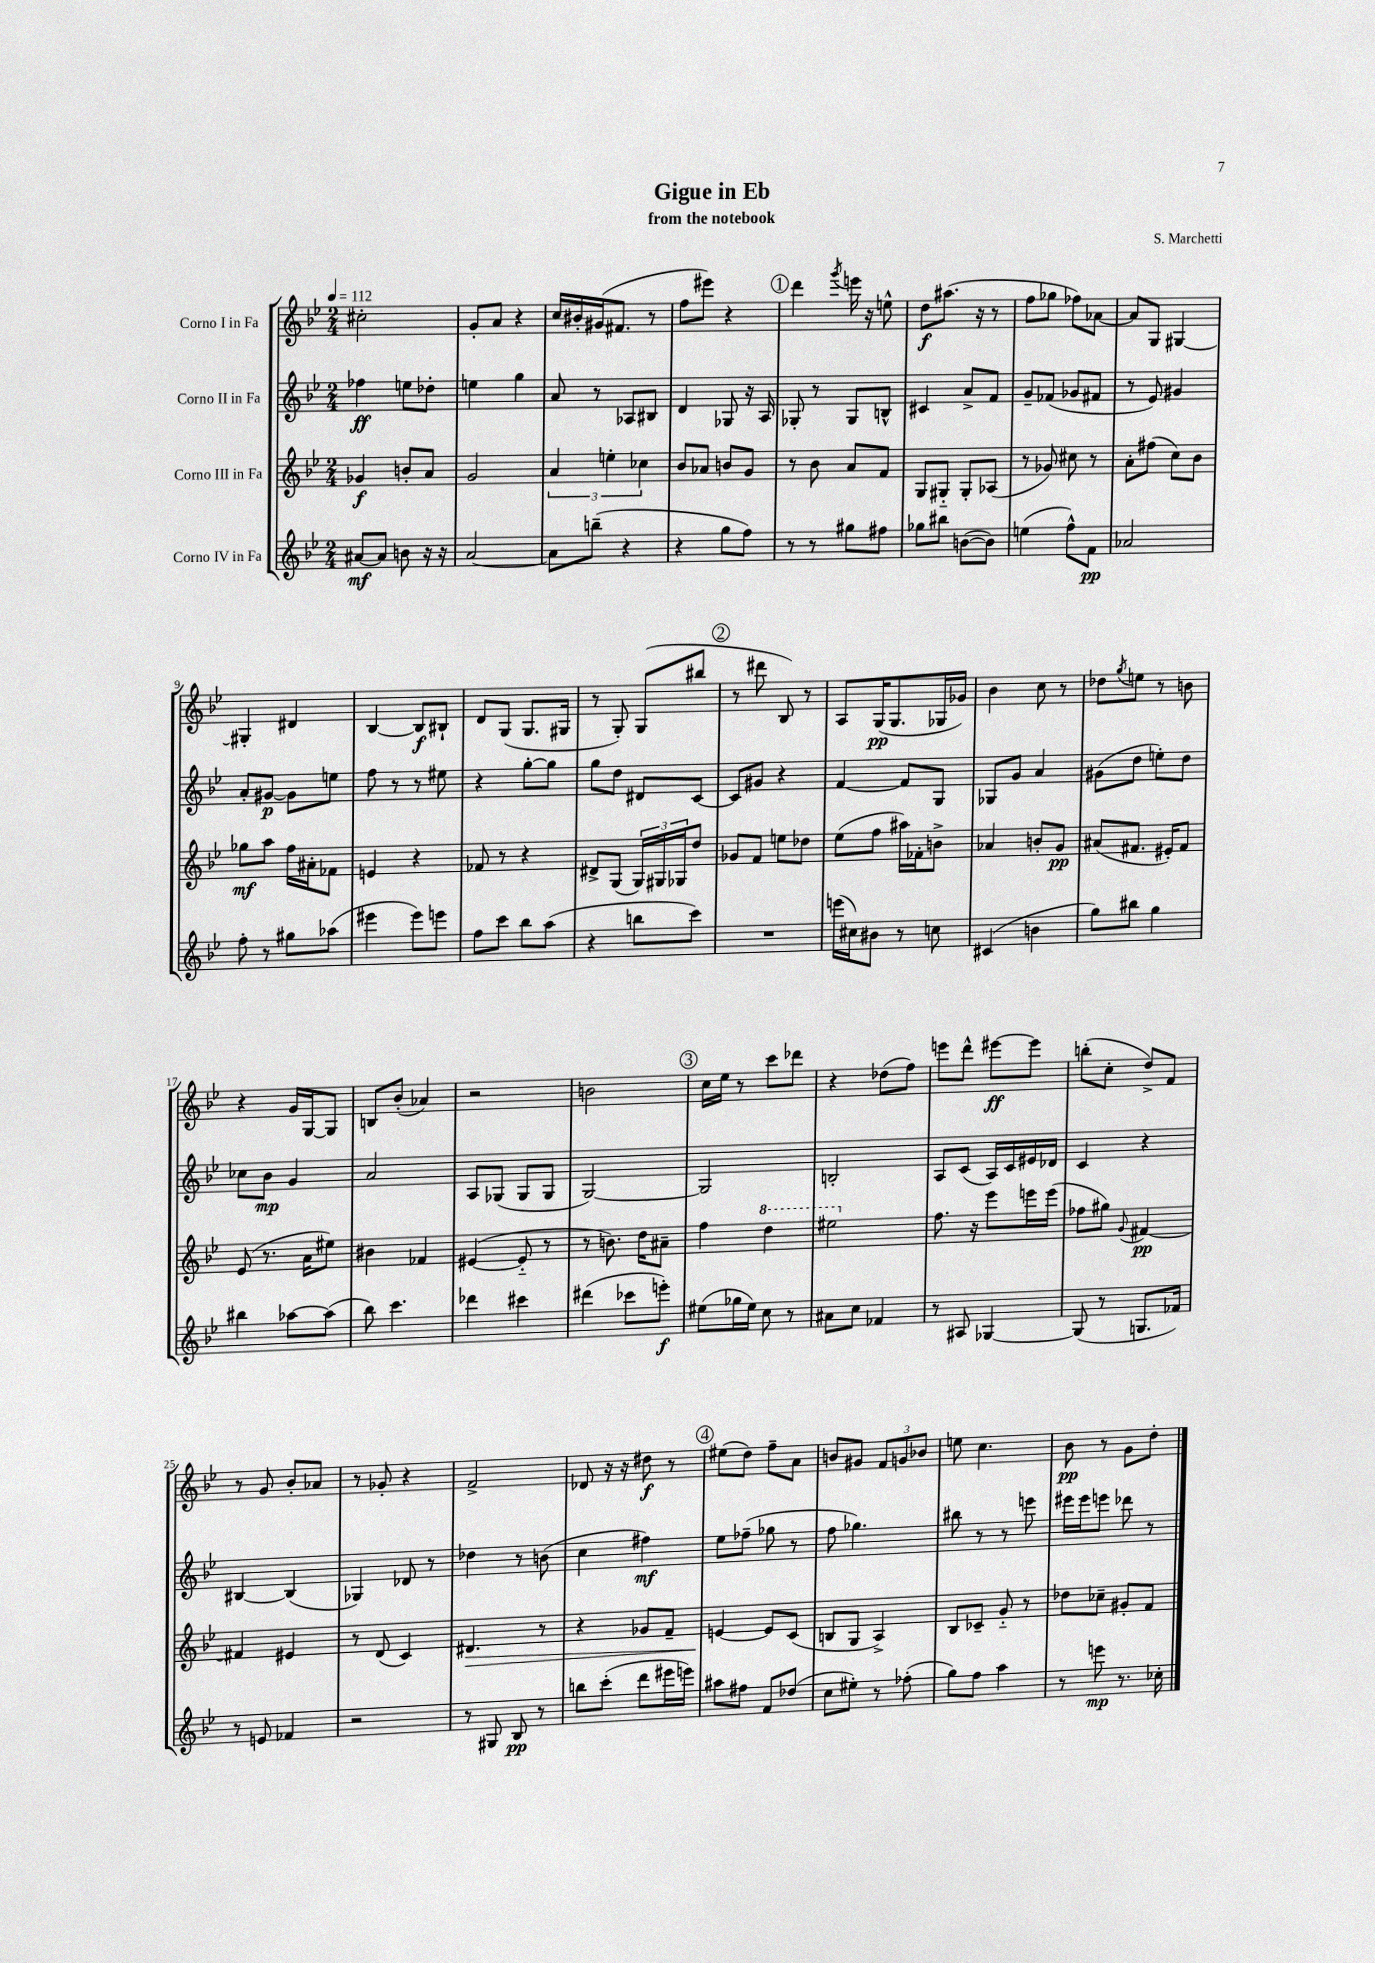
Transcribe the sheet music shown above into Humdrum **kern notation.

**kern	**dynam	**kern	**dynam	**kern	**dynam	**kern	**dynam
*part4	*part4	*part3	*part3	*part2	*part2	*part1	*part1
*staff4	*staff4	*staff3	*staff3	*staff2	*staff2	*staff1	*staff1
*I"Corno IV in Fa	*	*I"Corno III in Fa	*	*I"Corno II in Fa	*	*I"Corno I in Fa	*
*clefG2	*	*clefG2	*	*clefG2	*	*clefG2	*
*k[b-e-]	*	*k[b-e-]	*	*k[b-e-]	*	*k[b-e-]	*
*M2/4	*	*M2/4	*	*M2/4	*	*M2/4	*
*MM112	*	*MM112	*	*MM112	*	*MM112	*
=1	=1	=1	=1	=1	=1	=1	=1
[8a#X/L	mf	4g-X/	f	4ff-X\	ff	2cc#X'\	.
8a#/J]	.	.	.	.	.	.	.
8bn\	.	8bn'/L	.	8een\L	.	.	.
16r	.	8a/J	.	8dd-X'\J	.	.	.
16r	.	.	.	.	.	.	.
=2	=2	=2	=2	=2	=2	=2	=2
[2a/	.	2g/	.	4een\	.	8g'/L	.
.	.	.	.	.	.	8a/J	.
.	.	.	.	4gg\	.	4r	.
=3	=3	=3	=3	=3	=3	=3	=3
8a\L]	.	6a/	.	8a/	.	16cc/LL	.
.	.	.	.	.	.	16b#X'/	.
(8bbn~\J	.	.	.	8r	.	(16g#X/J	.
.	.	6een'\	.	.	.	.	.
.	.	.	.	.	.	8.f#X/J	.
4r	.	.	.	8A-X/L	.	.	.
.	.	6cc-X\	.	.	.	.	.
.	.	.	.	8B#X/J	.	8r	.
=4	=4	=4	=4	=4	=4	=4	=4
4r	.	8b-/L	.	4d/	.	8ff\L	.
.	.	8a-X/J	.	.	.	8eee#X\J)	.
8gg\L	.	8bn/L	.	8G-X/	.	4r	.
8ff\J)	.	8g/J	.	16r	.	.	.
.	.	.	.	16A/	.	.	.
!!LO:REH:place=s1:t=1
=5	=5	=5	=5	=5	=5	=5	=5
8r	.	8r	.	8G-X'/	.	4ddd\	.
8r	.	8b-\	.	8r	.	.	.
.	.	.	.	.	.	8qggg/	.
8gg#X\L	.	8a/L	.	8G-/L	.	16eeen\	.
.	.	.	.	.	.	16r	.
8ff#X\J	.	8f/J	.	8Bn^^/J	.	8een^^\	.
=6	=6	=6	=6	=6	=6	=6	=6
8gg-X\L	.	8G/L	.	4c#X/	.	8dd\L	f
8bb#X\J	.	8G#X/J	.	.	.	(8.aa#X\J	.
([8bn\L	.	8G#'/L	.	8a^/L	.	.	.
.	.	.	.	.	.	16r	.
8b\J])	.	(8A-X/J	.	8f/J	.	8r	.
=7	=7	=7	=7	=7	=7	=7	=7
(4een\	.	8r	.	8g~/L	.	8ff\L	.
.	.	8g-X/)	.	(8f-X/J	.	8gg-X\J	.
8ff^^\L)	.	8cc#X\	.	8g-X/L	.	8ff-X\L)	.
8f\J	pp	8r	.	8f#X/J	.	[8a-X\J	.
=8	=8	=8	=8	=8	=8	=8	=8
2a-X/	.	8a'\L	.	8r	.	8a-/L]	.
.	.	(8ff#X\J	.	8e-/)	.	8G/J	.
.	.	8cc\L)	.	4g#X/	.	[4G#X/	.
.	.	8b-\J	.	.	.	.	.
!!LO:LB:g=z
=9	=9	=9	=9	=9	=9	=9	=9
8ff'\	.	8gg-X\L	mf	8a'/L	.	4G#X'/]	.
8r	.	8aa\J	.	[8g#X/J	p	.	.
8gg#X\L	.	16ff\LL	.	8g#\L]	.	4d#X/	.
.	.	16a#X'\J	.	.	.	.	.
(8aa-X\J	.	8f-X\J	.	8een\J	.	.	.
=10	=10	=10	=10	=10	=10	=10	=10
4eee#X\	.	4en/	.	8ff\	.	[4B-/	.
.	.	.	.	8r	.	.	.
8eee#\L)	.	4r	.	8r	.	8B-/L]	f
8eeen\J	.	.	.	8ee#X\	.	8B#X`/J	.
=11	=11	=11	=11	=11	=11	=11	=11
8ff\L	.	8f-X/	.	4r	.	8d/L	.
8ccc\J	.	8r	.	.	.	(8G/J	.
8bb-\L	.	4r	.	[8gg'\L	.	8.G/L	.
(8aa\J	.	.	.	8gg\J]	.	.	.
.	.	.	.	.	.	16G#X/Jk	.
=12	=12	=12	=12	=12	=12	=12	=12
4r	.	8d#X^/L	.	8gg\L	.	8r	.
.	.	(8G/J	.	8dd\J	.	8G'/)	.
8bbn\L	.	24G/LL)	.	8d#X/L	.	(8G/L	.
.	.	24G#X/	.	.	.	.	.
.	.	24G-X/J	.	.	.	.	.
8ccc\J)	.	8dd/J	.	[8c/J	.	8bb#X/J	.
!!LO:REH:place=s1:t=2
=13	=13	=13	=13	=13	=13	=13	=13
2r	.	8g-X/L	.	8c/L]	.	8r	.
.	.	8f/J	.	8g#X/J	.	8ddd#X\	.
.	.	8een\L	.	4r	.	8B-/)	.
.	.	8dd-X\J	.	.	.	8r	.
=14	=14	=14	=14	=14	=14	=14	=14
(16eeen\LL	.	(8ee-\L	.	[4f/	.	8A/L	.
16cc#X\J)	.	.	.	.	.	.	.
8b#X\J	.	8ff\J	.	.	.	(16G/K	pp
.	.	.	.	.	.	8.G/	.
8r	.	16aa#X\LL)	.	8f/L]	.	.	.
.	.	16f-X'\J	.	.	.	.	.
8ccn\	.	8bn^\J	.	8G/J	.	16G-X/L	.
.	.	.	.	.	.	16g-X/JJ)	.
=15	=15	=15	=15	=15	=15	=15	=15
(4c#X/	.	4a-X/	.	8G-X/L	.	4b-\	.
.	.	.	.	8g/J	.	.	.
4bn\	.	8bn'/L	.	4a/	.	8cc\	.
.	.	8g/J	pp	.	.	8r	.
=16	=16	=16	=16	=16	=16	=16	=16
8gg\L)	.	(8a#X/L	.	(8g#X\L	.	8dd-X\L	.
.	.	.	.	.	.	8qgg/	.
8bb#X\J	.	8.f#X/J	.	8dd\J	.	8een\J	.
4gg\	.	.	.	8een'\L)	.	8r	.
.	.	16e#X'/KL)	.	.	.	.	.
.	.	8f#/J	.	8dd\J	.	8bn\	.
!!LO:LB:g=z
=17	=17	=17	=17	=17	=17	=17	=17
4bb#X\	.	(8e-/	.	8cc-X\L	.	4r	.
.	.	8.r	.	8b-\J	mp	.	.
[8aa-X\L	.	.	.	4g/	.	16g/LL	.
.	.	16a\KL	.	.	.	[16G/J	.
(8aa-\J]	.	8ee#X\J)	.	.	.	8G/J]	.
=18	=18	=18	=18	=18	=18	=18	=18
8bb-\)	.	4b#X\	.	2a/	.	8Bn/L	.
4.ccc\	.	.	.	.	.	(8b-'/J	.
.	.	4f-X/	.	.	.	4a-X/)	.
=19	=19	=19	=19	=19	=19	=19	=19
4ddd-X\	.	([4e#X/	.	8A/L	.	2r	.
.	.	.	.	(8G-X/J	.	.	.
4ccc#X\	.	8e#/]	.	8G-/L	.	.	.
.	.	8r	.	8G-/J	.	.	.
=20	=20	=20	=20	=20	=20	=20	=20
(4ddd#X\	.	8r	.	[2G/)	.	2bn\	.
.	.	8.bn\)	.	.	.	.	.
8ccc-X\L	.	.	.	.	.	.	.
.	.	16dd\KL	.	.	.	.	.
8eeen'\J)	f	8a#X~\J	.	.	.	.	.
!!LO:REH:place=s1:t=3
=21	=21	=21	=21	=21	=21	=21	=21
(8ee#X\L	.	4ff\	.	2G/]	.	16cc\LL	.
.	.	.	.	.	.	16ee-\JJ	.
16gg-X\L	.	.	.	.	.	8r	.
16ee#\JJ)	.	.	.	.	.	.	.
*	*	*8va	*	*	*	*	*
8cc\	.	4ddd\	.	.	.	8ccc\L	.
8r	.	.	.	.	.	8ddd-X\J	.
=22	=22	=22	=22	=22	=22	=22	=22
8a#X\L	.	2eee#X\	.	2Bn'/	.	4r	.
8cc\J	.	.	.	.	.	.	.
4f-X/	.	.	.	.	.	(8dd-X\L	.
.	.	.	.	.	.	8ff\J)	.
=23	=23	=23	=23	=23	=23	=23	=23
*	*	*X8va	*	*	*	*	*
8r	.	8.ff\	.	8A/L	.	8eeen\L	.
8A#X/	.	.	.	(8c/J	.	8ddd^^\J	.
.	.	16r	.	.	.	.	.
[4G-X/	.	8eee-\L	.	16A/LL)	.	[8eee#X\L	ff
.	.	.	.	16c/	.	.	.
.	.	16eeen\L	.	16e#X/	.	8eee#\J]	.
.	.	(16eee\JJ	.	16d-X/JJ	.	.	.
=24	=24	=24	=24	=24	=24	=24	=24
(8G-/]	.	8ff-X\L	.	4c/	.	(8bbn'\L	.
8r	.	8gg#X\J)	.	.	.	8cc'\J	.
.	.	8qqg/	.	.	.	.	.
8.Gn/L	.	[4f#X/	pp	4r	.	8dd^/L)	.
.	.	.	.	.	.	8f/J	.
16f-X/Jk)	.	.	.	.	.	.	.
!!LO:LB:g=z
=25	=25	=25	=25	=25	=25	=25	=25
8r	.	4f#X/]	.	[4B#X/	.	8r	.
8en/	.	.	.	.	.	8g/	.
4f-X/	.	4e#X/	.	(4B#/]	.	8b-'/L	.
.	.	.	.	.	.	8a-X/J	.
=26	=26	=26	=26	=26	=26	=26	=26
2r	.	8r	.	4G-X/)	.	8r	.
.	.	(8d/	.	.	.	8g-X'/	.
.	.	4c/)	.	8d-X/	.	4r	.
.	.	.	.	8r	.	.	.
=27	=27	=27	=27	=27	=27	=27	=27
!	!	!	!LO:HP:b	!	!	!	!
8r	.	4.d#X/	>	4dd-X\	.	2f^/	.
8G#X/	.	.	.	.	.	.	.
8B-/	pp	.	.	8r	.	.	.
8r	.	8r	.	(8bn\	.	.	.
=28	=28	=28	=28	=28	=28	=28	=28
8bbn\L	.	4r	.	4cc\	.	8d-X/	.
(8ccc'\J	.	.	.	.	.	16r	.
.	.	.	.	.	.	16r	.
8ddd\L	.	8g-X/L	.	4ff#X\)	mf	8dd#X\	f
16eee#X\L	.	8f~/J	.	.	.	8r	.
16eeen\JJ)	.	.	.	.	.	.	.
!!LO:REH:place=s1:t=4
=29	=29	=29	=29	=29	=29	=29	=29
8aa#X\L	.	[4en/	.	8ee-\L	.	(8ee#X\L	.
8ff#X\J	.	.	.	(8ff-X~\J	.	8dd\J)	.
8f/L	.	8e/L]	]	8gg-X\	.	8ff~\L	.
(8dd-X/J	.	(8c/J	.	8r	.	8a\J	.
=30	=30	=30	=30	=30	=30	=30	=30
8cc\L	.	8Bn/L	.	8ff\	.	8bn/L	.
8ee#X'\J)	.	8G/J	.	4.gg-X\)	.	8g#X/J	.
8r	.	4A^/)	.	.	.	12f/L	.
.	.	.	.	.	.	12gn/	.
(8ff-X'\	.	.	.	.	.	.	.
.	.	.	.	.	.	12b-X/J	.
=31	=31	=31	=31	=31	=31	=31	=31
8gg\L)	.	8B-/L	.	8bb#X\	.	8een\	.
8ff\J	.	8c-X~/J	.	8r	.	4.cc\	.
4aa\	.	8g/	.	8r	.	.	.
.	.	8r	.	8eeen\	.	.	.
=32	=32	=32	=32	=32	=32	=32	=32
8r	.	8dd-X\L	.	16eee#X\LL	.	8b-\	pp
.	.	.	.	16eee#\J	.	.	.
8eeen\	mp	8cc-X~\J	.	8eeen\J	.	8r	.
8.r	.	8g#X'/L	.	8ddd-X\	.	8g\L	.
.	.	8f/J	.	8r	.	8dd'\J	.
16cc-X'\	.	.	.	.	.	.	.
==	==	==	==	==	==	==	==
*-	*-	*-	*-	*-	*-	*-	*-
